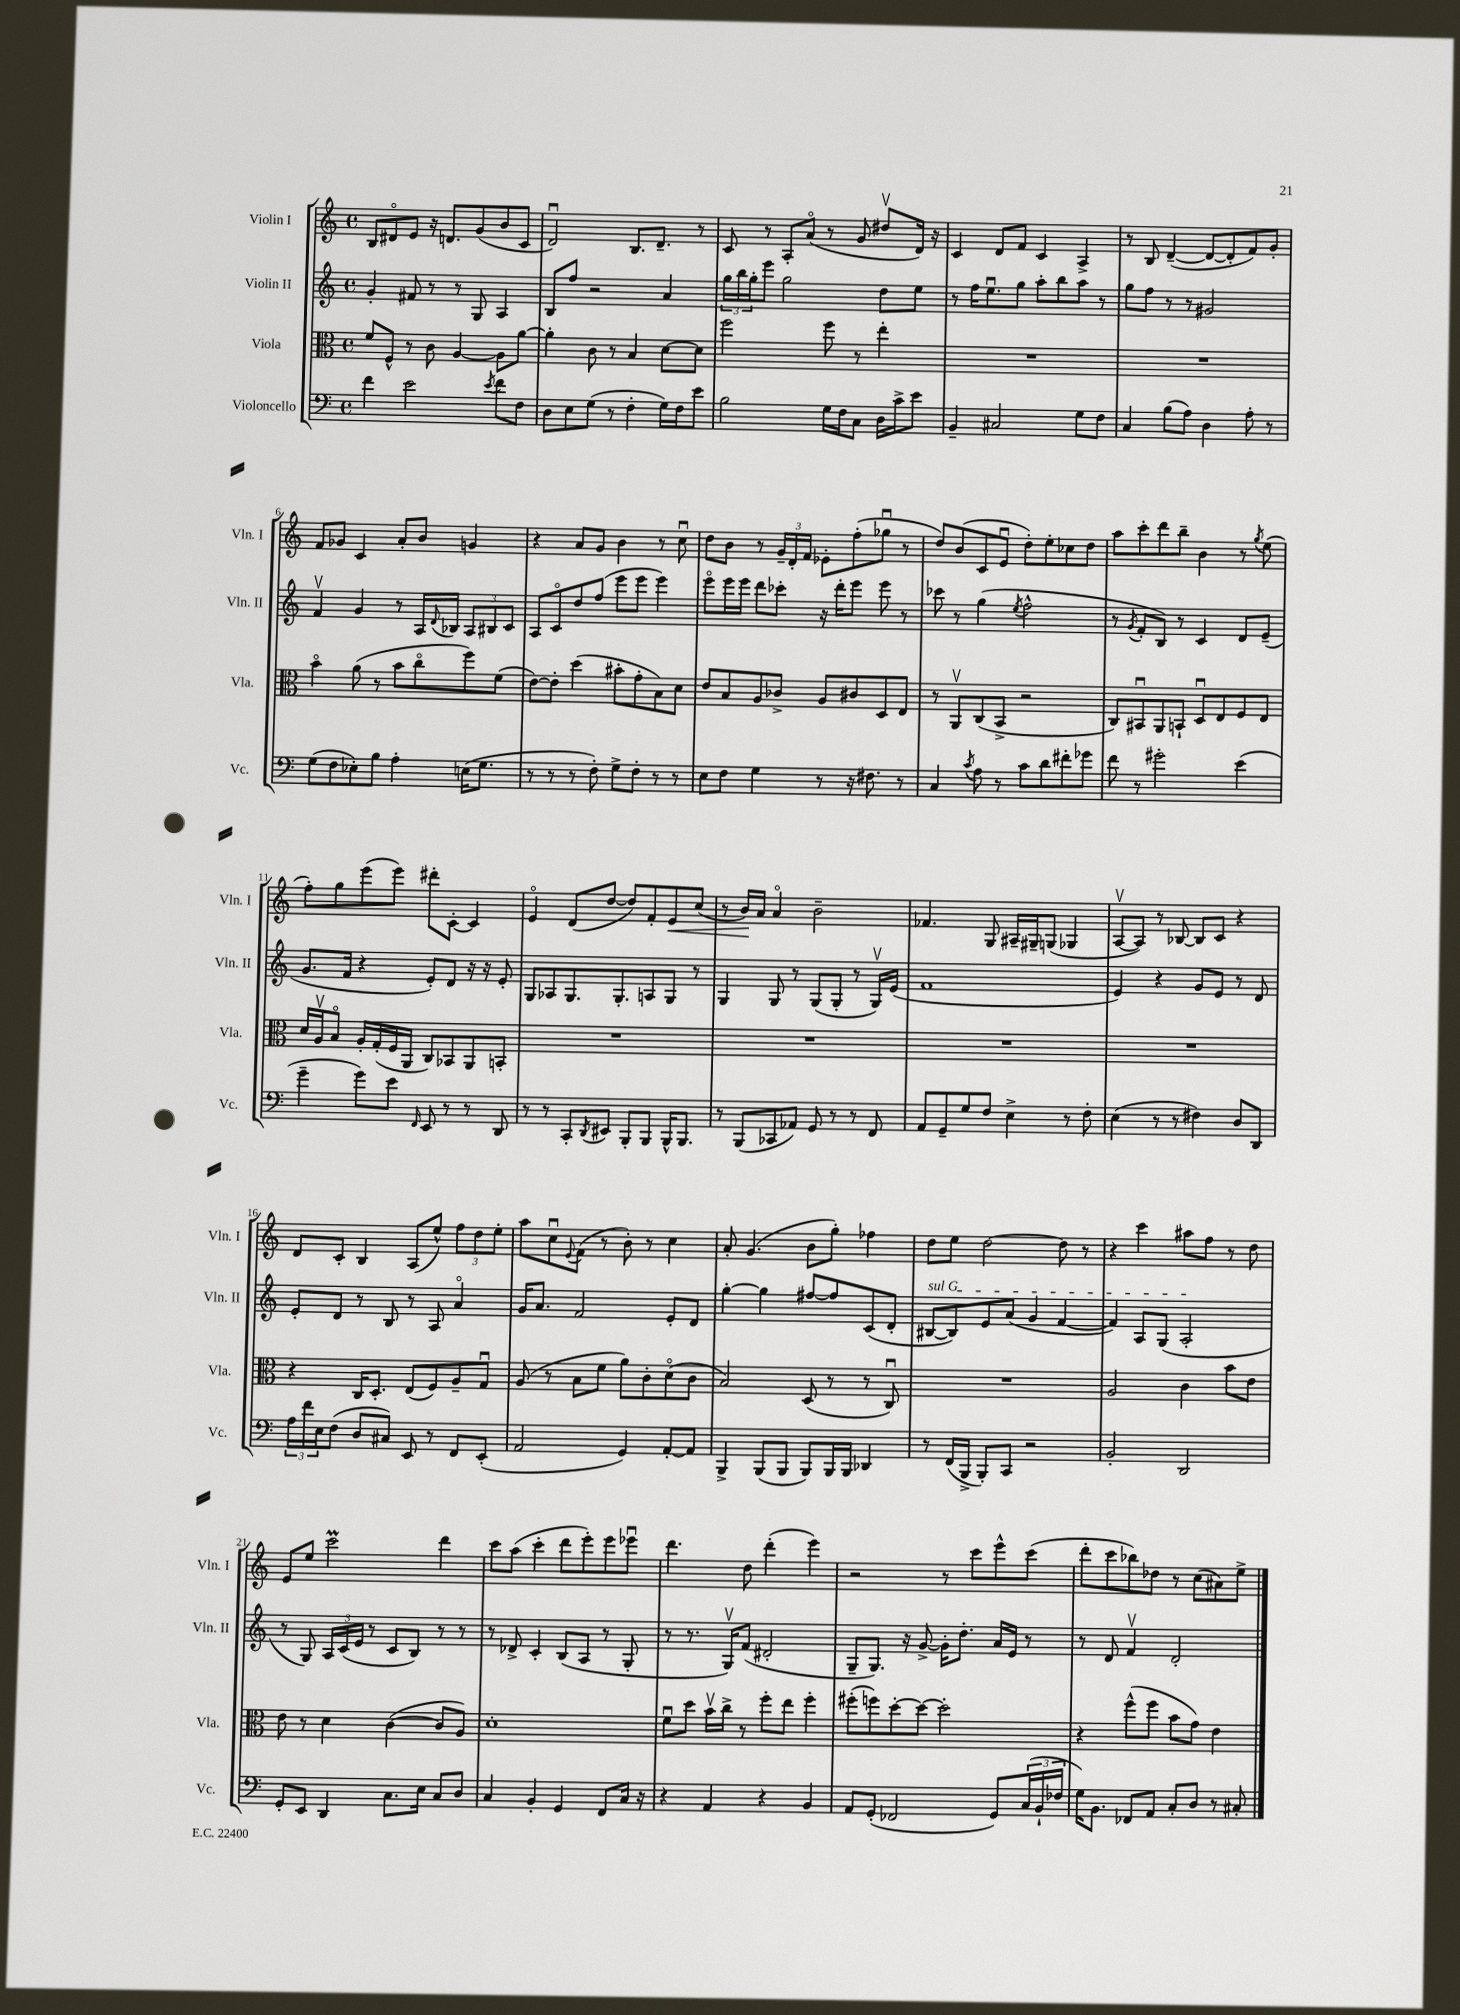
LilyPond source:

<<
\new StaffGroup <<
\new Staff = "s0" \with { instrumentName = "Violin I" shortInstrumentName = "Vln. I" } {
    \clef treble \key c \major \defaultTimeSignature \time 4/4
    b8 dis'8\flageolet e'8 r16 d'8. g'8( b'8 c'8 |
    d'2\downbow) b8. d'8.-- r8 |
    c'8 r8 a8-. a'8\flageolet( r8 g'8 dis''8\upbow d'16) r16 |
    c'4 d'8 f'8 c'4 a4-> |
    r8 b8 d'4~--( d'8~ d'8-. f'8) g'8-. |
    f'8 ges'8 c'4 a'8-. b'8 g'4 |
    r4 a'8 g'8 b'4 r8 c''8\downbow |
    d''8 b'8 r8 \tuplet 3/2 { g'16-- d'16-. f'16 } ees'8-. f''8-.( ges''8\downbow r8 |
    d''8) b'8( c'8 e'8\downbow d''8-.) e''8-. ces''8 d''8 |
    a''8 c'''8-. d'''8 b''8-- b'4 r8 \acciaccatura { g''8 } e''8( |
    f''8-.) g''8 e'''8( e'''8) dis'''8-. c'8~-. c'4 |
    e'4\flageolet d'8( d''8~ d''8) f'8-. e'8\< c''8( |
    r8 b'16\!) a'16 a'4\flageolet b'2-- |
    fes'4. g8 ais16-- gis16-- g8( ges4 |
    a8~\upbow a8) r8 bes8~ bes8 c'8 r4 |
    d'8 c'8-. b4 a8( e''8-^) \tuplet 3/2 { f''8 d''8 e''8-. } |
    a''8 c''8\downbow \appoggiatura { e'8 } f'8( r8 b'8-.) r8 c''4 |
    a'8-. g'4.( b'8 g''8-.) fes''4 |
    d''8 e''8 d''2~ d''8 r8 |
    r4 c'''4 ais''8 f''8 r8 d''8 |
    e'8 e''8 c'''2\prall d'''4 |
    c'''8 a''8( c'''4-. d'''8 e'''8-.) e'''8 ees'''8\downbow |
    d'''4. d''8 d'''4-.( e'''4) |
    r2 r8 c'''8 e'''8-^ c'''8( |
    d'''8-. c'''8 bes''8) des''8 r8 c''8( ais'8) e''8-> \bar "|." |
}
\new Staff = "s1" \with { instrumentName = "Violin II" shortInstrumentName = "Vln. II" } {
    \clef treble \key c \major \defaultTimeSignature \time 4/4
    g'4-. fis'8 r8 r8 g8 a4 |
    b8 f''8 r2 a'4 |
    \tuplet 3/2 { g''16 b''16 g''16-. } e'''8 g''2 d''8 e''8 |
    r8 f''16 e''8.\downbow g''8 a''8-. b''8 a''8 r8 |
    g''8 f''8 r8 r8 gis'2 |
    f'4\upbow g'4 r8 a16 \appoggiatura { d'8 } bes16 \tuplet 3/2 { a8 bis8 c'8 } |
    a8 c'8\flageolet d''8 f''8( e'''8 e'''8 e'''4) |
    e'''8\flageolet e'''16 e'''16 d'''8 ces'''8-. r16 d'''16-. e'''8 e'''8 r8 |
    ces'''8 r8 g''4( \acciaccatura { e''8 } f''2-^ |
    r8 \acciaccatura { g'8 } f'8-. b8) r8 c'4 d'8 e'8--( |
    g'8. f'16 r4 e'8-.) d'8 r16 r16 e'8-. |
    g8 aes8 g8. g8.-. a8 g8 r8 |
    g4 g8 r8 g8( g8-. r8 g16\upbow) e'16( |
    f'1 |
    e'4) r4 g'8 e'8 r8 d'8 |
    e'8-. d'8 r8 b8 r8 a8 a'4\flageolet |
    g'16 a'8. f'2 e'8-. d'8 |
    g''4~-. g''4 fis''8~ fis''8 c'8( d'8-. |
    \once \override TextSpanner.bound-details.left.text = \markup { \italic "sul G" } bis8~\startTextSpan bis8) e'8 a'8( g'4 f'4~ |
    f'4) a8 g8( a2-.\stopTextSpan |
    r8 g8) \tuplet 3/2 { a16 c'16( e'16 } r8 c'8 b8) r8 r8 |
    r8 des'8-> c'4-. b8( a8 r8 g8-. |
    r8 r8. g16\upbow) f'8( dis'2-. |
    g8-- g8.) r16 g'8~-> g'16-. d''8.-. a'16 e'16 r8 |
    r8 d'8 f'4\upbow d'2-. \bar "|." |
}
\new Staff = "s2" \with { instrumentName = "Viola" shortInstrumentName = "Vla." } {
    \clef alto \key c \major \defaultTimeSignature \time 4/4
    f'8 f8-^ r8 c'8 a4~ a8 a'8~ |
    a'4-. c'8 r8 b4 d'8~ d'8 |
    f''2 f''8 r8 e''4-. |
    R1 |
    R1 |
    b'4\flageolet a'8( r8 b'8 c''8\flageolet f''8) f'8( |
    e'8~) e'8-. d''4( bis'8-. g'8-. b8) d'8 |
    e'8 b8 a8 ces'8-> a8 cis'8 d8 e8 |
    r8 a,8\upbow c8( b,8-> r2 |
    c8) bis,8\downbow a,8 b,8-! d8\downbow e8 f8 e8 |
    d'16 a16\upbow b8\flageolet a16-. g16-.( f16 a,16 c8) bes,8 a,8 b,8-. |
    R1 |
    R1 |
    R1 |
    R1 |
    r4 c16 d8.-. e8( f8) a8-- g8\downbow |
    a8( r8 b8 f'8 a'8) c'8-. d'8\flageolet( c'8 |
    b2) d8( r8 r8 c8\downbow) |
    R1 |
    a2 c'4 b'8 e'8 |
    e'8 r8 d'4 c'4~( c'8 a8) |
    d'1-. |
    f'8\downbow d''8 b'16\upbow c''16-> r8 f''8-. e''8 f''4-. |
    fis''8-.( f''8) d''8~-. d''8~ d''2-. |
    r4 f''8-^( f''8 b'8 g'8) e'4 \bar "|." |
}
\new Staff = "s3" \with { instrumentName = "Violoncello" shortInstrumentName = "Vc." } {
    \clef bass \key c \major \defaultTimeSignature \time 4/4
    f'4 e'2 \acciaccatura { e'8 } f'8 f8 |
    d8 e8 g8( r8 f4-. g16) f16 e'8 |
    b2 g16 f16 c8 d16 c'16-> e'8 |
    b,4-- cis2 g8 f8 |
    c4 b8( a8) d4 a8-. r8 |
    g8( f8 ees8-.) b8 a4-. e16( g8. |
    r8 r8 r8 f8-.) g8-> f8-. r8 r8 |
    e8 f8 g4 r8 r16 fis8. r8 |
    c4 \acciaccatura { c'8 } a8 r8 c'8 d'8 fis'8-. ges'8 |
    f'8 r8 gis'2-. e'4( |
    g'4-- g'8) e'8 \grace { f,16 } e,8 r8 r8 d,8 |
    r8 r8 c,8-. \acciaccatura { d,8 } eis,8 b,,8-. b,,8 b,,16-^ b,,8. |
    r8 b,,8( ces,8 aes,8) g,8 r8 r8 f,8 |
    a,8 g,8-- g8 f8 e4-> r8 f8-. |
    e4( r8 r8 fis4) d8 d,8 |
    \tuplet 3/2 { a16 f'16 e16 } f8( d8 cis8) e,8 r8 f,8 e,8-.( |
    a,2 g,4) a,8~-. a,8 |
    b,,4-> b,,8( b,,8 b,,8) b,,16 b,,16 des,4 |
    r8 f,16( b,,16-> b,,8-.) c,8 r2 |
    b,2-. d,2 |
    g,8-. e,8 d,4 c8. e16 c8 d8 |
    c4 b,4-. g,4 f,8 c16 r16 |
    r4 a,4 r4 b,4 |
    a,8 g,8-.( fes,2 g,8) \tuplet 3/2 { c16( b,16-! fes16 } |
    g16) b,8. fes,8 a,8 c8-. d8 r8 cis8-. \bar "|." |
}
>>
>>
